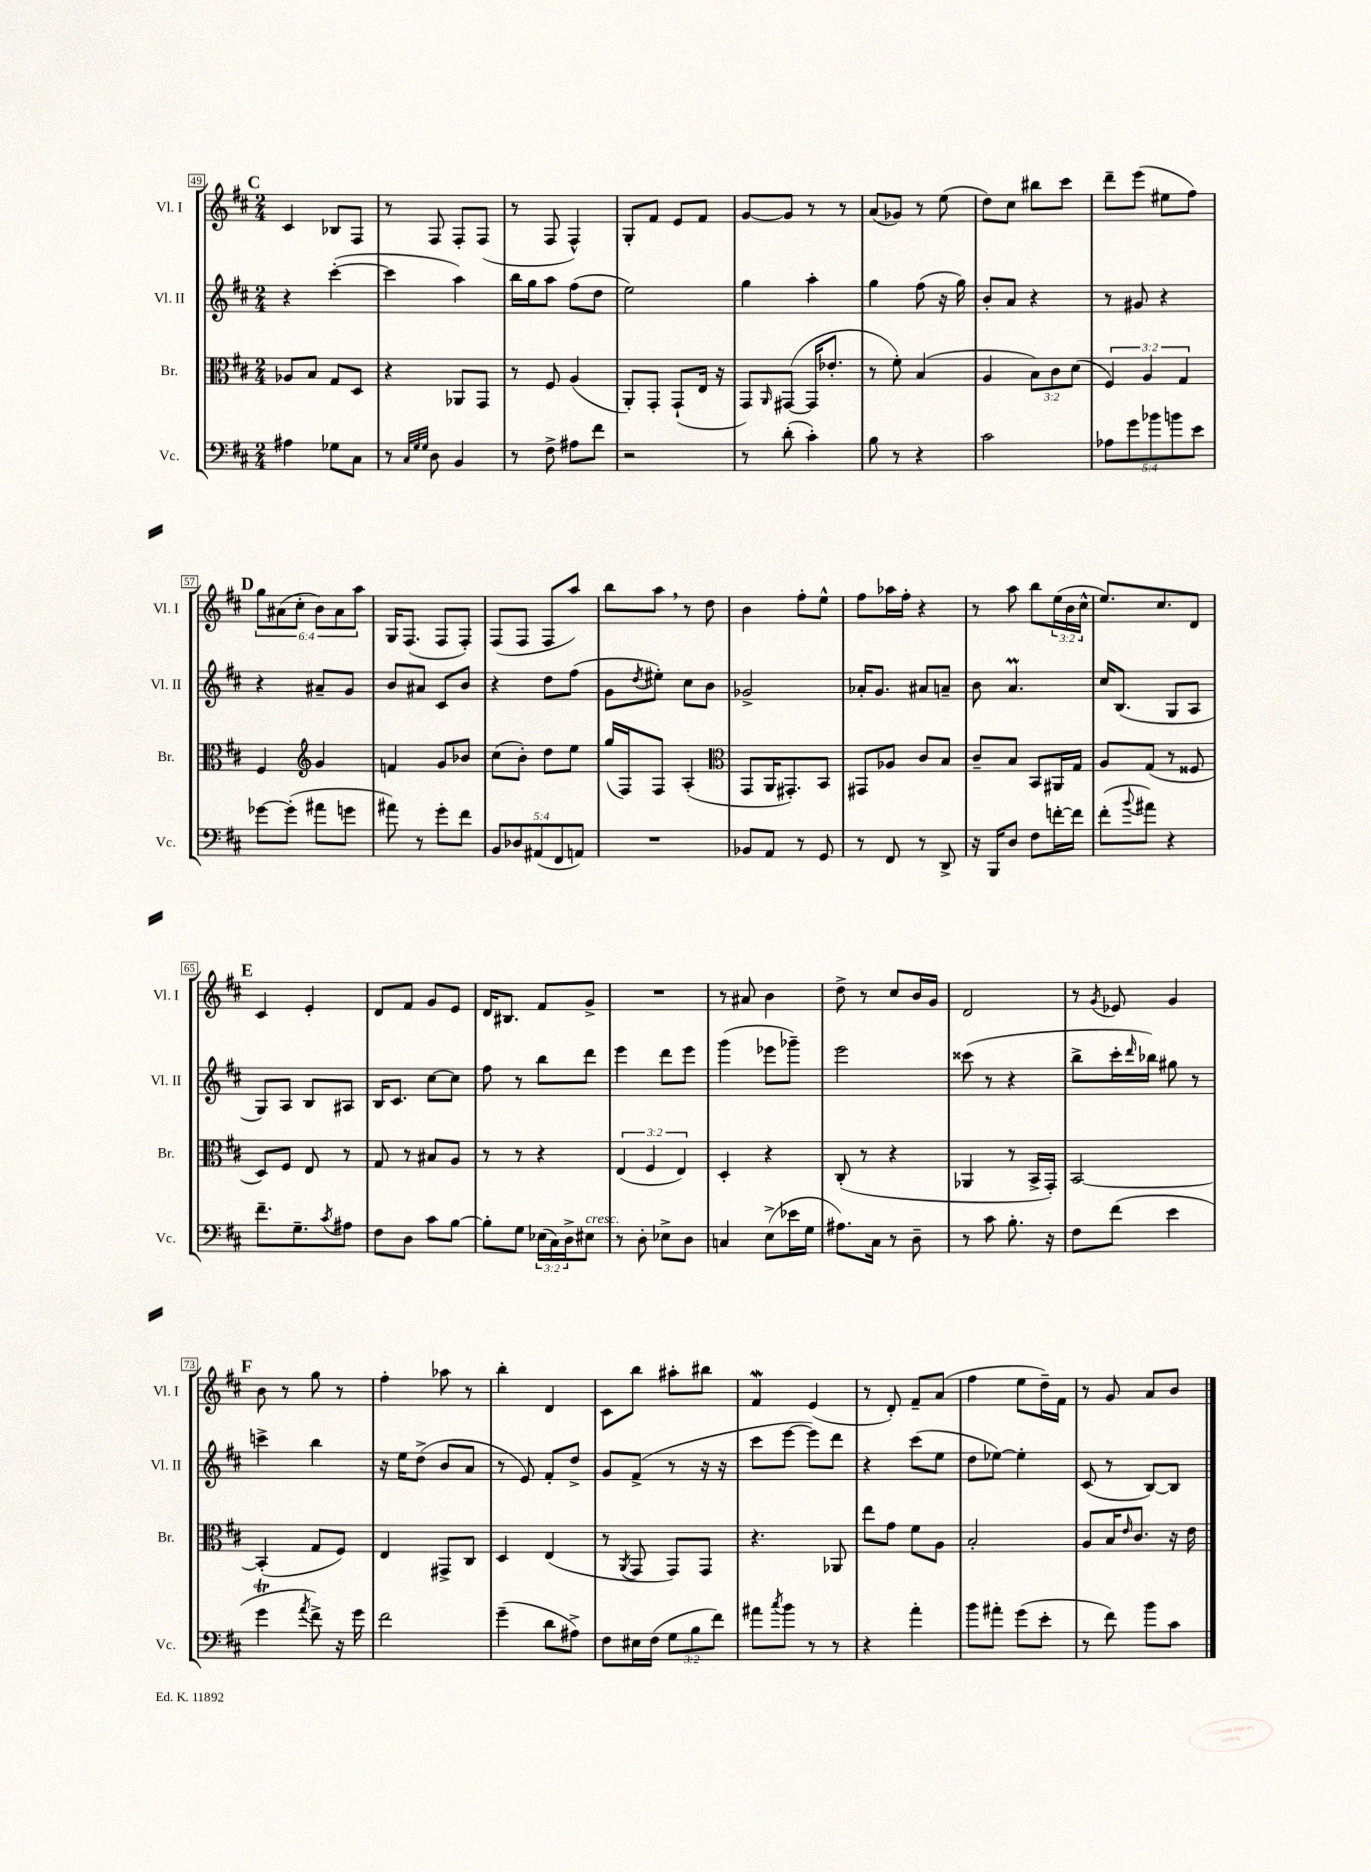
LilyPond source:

<<
\new StaffGroup <<
\new Staff = "s0" \with { instrumentName = "Vl. I" shortInstrumentName = "Vl. I" } {
    \clef treble \key d \major \numericTimeSignature \time 2/4 \override Staff.TupletNumber.text = #tuplet-number::calc-fraction-text
    \mark \markup { \bold "C" } cis'4 bes8 fis8 |
    r8 fis8 fis8-. fis8( |
    r8 fis8 fis4-^) |
    g8-. fis'8 e'8 fis'8 |
    g'8~ g'8 r8 r8 |
    a'8( ges'8) r8 e''8( |
    d''8) cis''8 bis''8 cis'''8 |
    d'''8-- e'''8( eis''8 fis''8) |
    \mark \markup { \bold "D" } \tuplet 6/4 { g''8 ais'8( cis''8-. b'8) ais'8 a''8 } |
    g16 fis8.( fis8 fis8-.) |
    fis8( fis8 fis8 a''8) |
    b''8 a''8 \breathe r8 d''8 |
    b'4 fis''8-. e''8-^ |
    fis''8 aes''16 fis''16-. r4 |
    r8 a''8 b''8 \tuplet 3/2 { e''16( b'16 cis''16-^ } |
    e''8.) cis''8. d'8 |
    \mark \markup { \bold "E" } cis'4 e'4-. |
    d'8 fis'8 g'8 e'8 |
    d'16 bis8. fis'8 g'8-> |
    R2 |
    r8 ais'8 b'4 |
    d''8-> r8 cis''8 b'16 g'16 |
    d'2 |
    r8 \acciaccatura { g'8 } ees'8 g'4 |
    \mark \markup { \bold "F" } b'8 r8 g''8 r8 |
    fis''4-. aes''8 r8 |
    b''4-. d'4 |
    cis'8 b''8 ais''8-. bis''8 |
    fis'4\mordent e'4( |
    r8 d'8-.) fis'8-- a'8( |
    fis''4 e''8 d''16--) fis'16 |
    r8 g'8 a'8 b'8 \bar "|." |
}
\new Staff = "s1" \with { instrumentName = "Vl. II" shortInstrumentName = "Vl. II" } {
    \clef treble \key d \major \numericTimeSignature \time 2/4
    \mark \markup { \bold "C" } r4 cis'''4~-.( |
    cis'''4 a''4) |
    b''16 g''16 a''8 fis''8( d''8 |
    e''2) |
    g''4 a''4-. |
    g''4 fis''8( r16 g''16) |
    b'8-. a'8 r4 |
    r8 gis'8 r4 |
    \mark \markup { \bold "D" } r4 ais'8-- g'8 |
    b'8 ais'8 cis'8 b'8 |
    r4 d''8 fis''8( |
    g'8 \acciaccatura { d''8 } eis''8-.) cis''8 b'8 |
    ges'2-> |
    aes'16-. g'8. ais'8 a'8-- |
    b'8 a'4.\prall |
    cis''16 b8.( g8 a8 |
    \mark \markup { \bold "E" } g8) a8 b8 ais8 |
    b16 cis'8. cis''8~ cis''8 |
    fis''8 r8 b''8 d'''8 |
    e'''4 d'''8 e'''8 |
    g'''4( ees'''8 ges'''8--) |
    e'''2 |
    cisis'''8( r8 r4 |
    b''8-> cis'''16-. \grace { d'''16 } bes''16) gis''8 r8 |
    \mark \markup { \bold "F" } c'''4-> b''4 |
    r16 e''16 d''8->( b'8 a'8 |
    r8 e'8) fis'8-. d''8-> |
    g'8 fis'8->( r8 r16 r16 |
    cis'''8 e'''8~ e'''8) d'''8 |
    r4 cis'''8( e''8 |
    d''8 ees''8~) ees''4-. |
    cis'8( r8 b8~) b8 \bar "|." |
}
\new Staff = "s2" \with { instrumentName = "Br." shortInstrumentName = "Br." } {
    \clef alto \key d \major \numericTimeSignature \time 2/4 \override Staff.TupletNumber.text = #tuplet-number::calc-fraction-text
    \mark \markup { \bold "C" } aes8 b8 g8 d8 |
    r4 aes,8 g,8 |
    r8 fis8 a4( |
    a,8-.) g,8-. g,8-!( e16 r16 |
    g,8) \grace { a,16 } gis,8~( gis,16 ees'8.-. |
    r8 fis'8-.) b4( |
    a4 \tuplet 3/2 { b8) cis'8 d'8( } |
    \tuplet 3/2 { fis4) a4 g4 } |
    \mark \markup { \bold "D" } fis4 \clef treble g'4 |
    f'4 g'8 bes'8 |
    cis''8( b'8-.) d''8 e''8 |
    g''16( fis16) fis8 a4-.( |
    \clef alto g,8 a,16 gis,8.-.) b,8 |
    gis,8 aes8 cis'8 b8 |
    cis'8-- b8 b,8 ais,16 g16 |
    a8 g8( r8 fisis8 |
    \mark \markup { \bold "E" } d8) fis8 e8 r8 |
    g8 r8 bis8 a8 |
    r8 r8 r4 |
    \tuplet 3/2 { e4( fis4 e4) } |
    d4-. r4 |
    cis8-.( r8 r4 |
    aes,4 r8 b,16-> g,16-.) |
    b,2~ |
    \mark \markup { \bold "F" } b,4-.( g8 fis8) |
    e4 gis,8-> cis8 |
    d4 e4( |
    r8 \acciaccatura { a,8 } g,8 g,8) g,8 |
    r4. aes,8 |
    e''8 g'8 fis'8 a8 |
    b2-. |
    a8 b16 \grace { e'16 } cis'8. r16 e'16 \bar "|." |
}
\new Staff = "s3" \with { instrumentName = "Vc." shortInstrumentName = "Vc." } {
    \clef bass \key d \major \numericTimeSignature \time 2/4 \override Staff.TupletNumber.text = #tuplet-number::calc-fraction-text
    \mark \markup { \bold "C" } ais4 ges8 cis8 |
    r8 \grace { cis32 g32 g32 } d8 b,4 |
    r8 fis8-> ais8 fis'8 |
    r2 |
    r8 d'8-.( cis'4-.) |
    b8 r8 r4 |
    cis'2 |
    \tuplet 5/4 { aes8 g'8 bes'8 b'8 e'8 } |
    \mark \markup { \bold "D" } ges'8~ ges'8-.( ais'8 g'8 |
    ais'8) r8 g'8-. fis'8 |
    \tuplet 5/4 { b,8 des8 ais,8( fis,8 a,8) } |
    R2 |
    bes,8 a,8 r8 g,8 |
    r8 fis,8 r8 d,8-> |
    r16 b,,16 d8 fis8 f'16~-. f'16 |
    fis'8-.( \appoggiatura { b'8 } ais'8) r4 |
    \mark \markup { \bold "E" } fis'8.-- g8.-- \acciaccatura { cis'8 } ais8 |
    fis8 d8 cis'8 b8~ |
    b8-. g8 \tuplet 3/2 { ees16( cis16) d16-> } eis8^\markup { \italic "cresc." } |
    r8 d8-. ees8-> d8 |
    c4 e8->( ees'16 g16 |
    ais8.) cis16 r8 d8-- |
    r8 cis'8 b8.-. r16 |
    fis8 fis'8( e'4 |
    \mark \markup { \bold "F" } g'4\trill \acciaccatura { a'8 } fis'8->) r16 g'16 |
    fis'2 |
    g'4--( d'8 ais8->) |
    fis8 eis16 fis16( \tuplet 3/2 { g8 b8 fis'8) } |
    ais'8 \acciaccatura { cis''8 } b'8 r8 r8 |
    r4 a'4-. |
    b'8 ais'8-. g'8( e'8-. |
    r8 fis'8) b'8 cis'8 \bar "|." |
}
>>
>>
\layout { \context { \Score currentBarNumber = #49 \override BarNumber.stencil = #(make-stencil-boxer 0.1 0.3 ly:text-interface::print) } }
